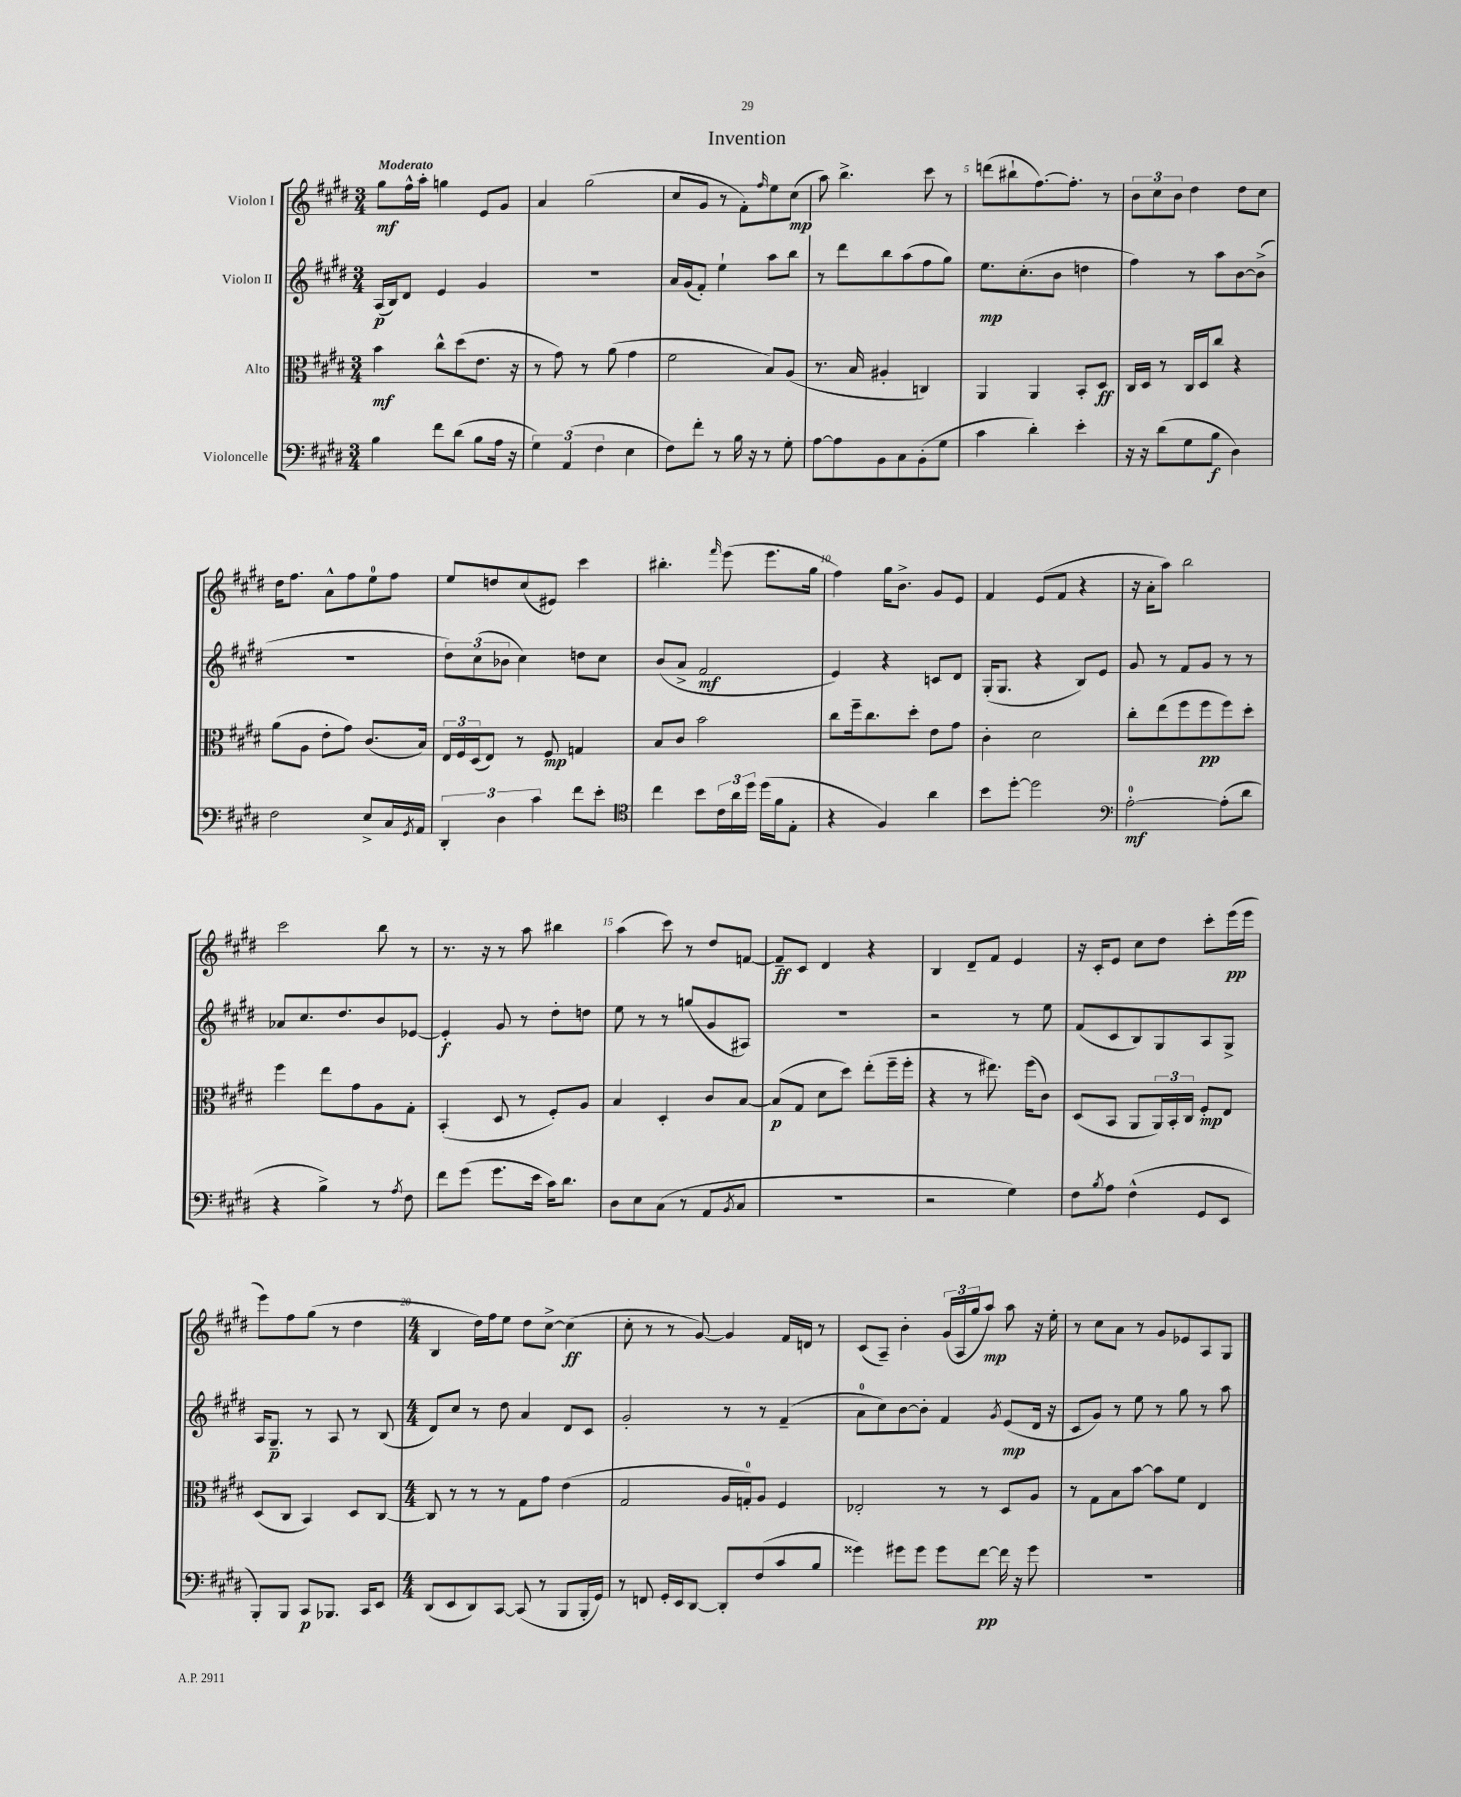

**kern	**dynam	**kern	**dynam	**kern	**dynam	**kern	**dynam
*part4	*part4	*part3	*part3	*part2	*part2	*part1	*part1
*staff4	*staff4	*staff3	*staff3	*staff2	*staff2	*staff1	*staff1
*I"Violoncelle	*	*I"Alto	*	*I"Violon II	*	*I"Violon I	*
*clefF4	*	*clefC3	*	*clefG2	*	*clefG2	*
*k[f#c#g#d#]	*	*k[f#c#g#d#]	*	*k[f#c#g#d#]	*	*k[f#c#g#d#]	*
*M3/4	*	*M3/4	*	*M3/4	*	*M3/4	*
=1	=1	=1	=1	=1	=1	=1	=1
!	!	!	!	!	!	!LO:TX:a:B:t=Moderato	!
4B\	.	4b\	mf	(16A/LL	p	8gg#\L	mf
.	.	.	.	16B/J)	.	.	.
.	.	.	.	8d#/J	.	16ff#^^\L	.
.	.	.	.	.	.	16aa'\JJ	.
8f#\L	.	8cc#^^\L	.	4e/	.	4ggn\	.
(8d#\J	.	(8dd#\	.	.	.	.	.
8B\L	.	8.e\J	.	4g#/	.	8e/L	.
16A\Jk	.	.	.	.	.	8g#/J	.
16r	.	16r	.	.	.	.	.
=2	=2	=2	=2	=2	=2	=2	=2
6G#\)	.	8r	.	2.r	.	4a/	.
.	.	8g#\)	.	.	.	.	.
(6AA/	.	.	.	.	.	.	.
.	.	8r	.	.	.	(2gg#\	.
6F#\	.	.	.	.	.	.	.
.	.	(8a\	.	.	.	.	.
4E\	.	4g#\	.	.	.	.	.
=3	=3	=3	=3	=3	=3	=3	=3
8F#\L)	.	2f#\	.	16a/LL	.	8cc#/L	.
.	.	.	.	(16g#/J	.	.	.
8f#'\J	.	.	.	8f#'/J)	.	8g#/J	.
8r	.	.	.	4ee`\	.	8r	.
16B\	.	.	.	.	.	8f#'\L)	.
16r	.	.	.	.	.	.	.
.	.	.	.	.	.	16qqff#/	.
8r	.	8B/L)	.	8aa\L	.	8ee\	.
8G#'\	.	(8A/J	.	8bb\J	.	(8cc#\J	mp
=4	=4	=4	=4	=4	=4	=4	=4
[8A\L	.	8.r	.	8r	.	8aa\)	.
8A\]	.	.	.	8ddd#\L	.	4.bb^\	.
.	.	16B/	.	.	.	.	.
8BB\	.	4A#X'/	.	8bb\	.	.	.
8C#\	.	.	.	(8aa\	.	.	.
(8BB'\	.	4Cn/)	.	8ff#\	.	8ccc#\	.
8G#\J	.	.	.	8gg#\J)	.	8r	.
=5	=5	=5	=5	=5	=5	=5	=5
4c#\	.	4AA/	.	8.ee\L	mp	(8dddn\L	.
.	.	.	.	.	.	8bb#X`\	.
.	.	.	.	(8.cc#'\	.	.	.
4d#'\)	.	4AA/	.	.	.	[8.ff#\)	.
.	.	.	.	8b\J	.	.	.
.	.	.	.	.	.	8.ff#'\J]	.
4e'\	.	8BB'/L	.	4ddn\	.	.	.
.	.	8D#/J	ff	.	.	8r	.
=6	=6	=6	=6	=6	=6	=6	=6
16r	.	16C#/LL	.	4ff#\)	.	12b\L	.
16r	.	16D#/JJ	.	.	.	.	.
.	.	.	.	.	.	12cc#\	.
(8d#\L	.	8r	.	.	.	.	.
.	.	.	.	.	.	12b\J	.
8G#\	.	16C#/LL	.	8r	.	4dd#\	.
.	.	16D#/J	.	.	.	.	.
8B\J	f	8cc#/J	.	8aa\L	.	.	.
4D#\)	.	4r	.	[8b\	.	8dd#\L	.
.	.	.	.	(8b^\J]	.	8cc#\J	.
!!LO:LB:g=z
=7	=7	=7	=7	=7	=7	=7	=7
2F#\	.	(8a\L	.	2.r	.	16dd#\KL	.
.	.	.	.	.	.	8.ff#\J	.
.	.	8A\J	.	.	.	.	.
.	.	8e'\L	.	.	.	8a^^\L	.
.	.	8g#\J)	.	.	.	8ff#\	.
8E^/L	.	(8.c#/L	.	.	.	8ee\	.
16C#/L	.	.	.	.	.	8ff#\J	.
8qGG#/	.	.	.	.	.	.	.
16AA/JJ	.	16B/Jk)	.	.	.	.	.
=8	=8	=8	=8	=8	=8	=8	=8
6DD#'/	.	24E/LL	.	12dd#\L)	.	8ee/L	.
.	.	24F#/	.	.	.	.	.
.	.	(24D#/J	.	(12cc#\	.	.	.
.	.	8E/J)	.	.	.	8ddn/	.
6D#\	.	.	.	12b-X\J	.	.	.
.	.	8r	.	4cc#\)	.	(8cc#/	.
6c#\	.	.	.	.	.	.	.
.	.	8F#/	mp	.	.	8e#X/J)	.
8f#\L	.	4Gn/	.	8ddn\L	.	4ccc#\	.
8e'\J	.	.	.	8cc#\J	.	.	.
=9	=9	=9	=9	=9	=9	=9	=9
*clefC4	*	*	*	*	*	*	*
4cc#\	.	8B/L	.	(8b/L	.	4.bb#X'\	.
.	.	8c#/J	.	8a^/J	.	.	.
8b\L	.	2b\	.	2f#/	mf	.	.
.	.	.	.	.	.	16qqfff#/	.
24c#\L	.	.	.	.	.	(8eee\	.
24a\	.	.	.	.	.	.	.
24dd#\JJ	.	.	.	.	.	.	.
(16dd#\LL	.	.	.	.	.	8.eee\L	.
16f#\J	.	.	.	.	.	.	.
8E'\J	.	.	.	.	.	.	.
.	.	.	.	.	.	16gg#\Jk	.
=10	=10	=10	=10	=10	=10	=10	=10
4r	.	8cc#\L	.	4e/)	.	4ff#\)	.
.	.	16ff#~\k	.	.	.	.	.
.	.	8.cc#\	.	.	.	.	.
4F#/)	.	.	.	4r	.	16gg#\KL	.
.	.	.	.	.	.	8.b^\J	.
.	.	8dd#'\J	.	.	.	.	.
4a\	.	8e\L	.	8cn/L	.	8g#/L	.
.	.	8g#\J	.	8d#/J	.	8e/J	.
=11	=11	=11	=11	=11	=11	=11	=11
8b\L	.	4c#'\	.	(16G#'/KL	.	4f#/	.
.	.	.	.	8.G#/J	.	.	.
[8dd#'\J	.	.	.	.	.	.	.
2dd#\]	.	2d#\	.	4r	.	(8e/L	.
.	.	.	.	.	.	8f#/J	.
.	.	.	.	8B/L)	.	4r	.
.	.	.	.	8e/J	.	.	.
=12	=12	=12	=12	=12	=12	=12	=12
*clefF4	*	*	*	*	*	*	*
[2A'\	mf	8cc#'\L	.	8g#/	.	16r	.
.	.	.	.	.	.	16a'\KL	.
.	.	(8ee\	.	8r	.	8aa\J)	.
.	.	8ff#\	.	8f#/L	.	2bb\	.
.	.	8ff#\	pp	8g#/J	.	.	.
(8A'\L]	.	8ff#\)	.	8r	.	.	.
8d#\J	.	8dd#'\J	.	8r	.	.	.
!!LO:LB:g=z
=13	=13	=13	=13	=13	=13	=13	=13
4r	.	4ff#\	.	8a-X/L	.	2ccc#\	.
.	.	.	.	8.cc#/	.	.	.
4B^\)	.	8ee\L	.	.	.	.	.
.	.	.	.	8.dd#/	.	.	.
.	.	8g#\	.	.	.	.	.
8r	.	8A\	.	8b/	.	8bb\	.
8qA/	.	.	.	.	.	.	.
8F#\	.	8G#'\J	.	[8e-X/J	.	8r	.
=14	=14	=14	=14	=14	=14	=14	=14
8f#\L	.	(4BB'/	.	4e-'/]	f	8.r	.
(8g#\J	.	.	.	.	.	.	.
.	.	.	.	.	.	16r	.
8.g#\L	.	8D#/	.	8g#/	.	8r	.
.	.	8r	.	8r	.	8aa\	.
16e\Jk	.	.	.	.	.	.	.
16c#\KL)	.	8F#'/L)	.	8dd#'\L	.	4bb#X\	.
8.d#\J	.	.	.	.	.	.	.
.	.	8A/J	.	8ddn\J	.	.	.
=15	=15	=15	=15	=15	=15	=15	=15
8D#\L	.	4B/	.	8ee\	.	(4aa\	.
8E\	.	.	.	8r	.	.	.
(8C#\J	.	4D#'/	.	8r	.	8ccc#\)	.
8r	.	.	.	(8ggn/L	.	8r	.
8AA/L	.	8c#/L	.	8g#/	.	8dd#/L	.
8qBB/	.	.	.	.	.	.	.
8C#/J	.	[8B/J	.	8A#X/J)	.	[8fn/J	.
=16	=16	=16	=16	=16	=16	=16	=16
2.r	.	(8B/L]	p	2.r	.	8f~/L]	ff
.	.	8G#/J	.	.	.	8c#/J	.
.	.	8d#\L	.	.	.	4d#/	.
.	.	8dd#\J)	.	.	.	.	.
.	.	(8ee'\L	.	.	.	4r	.
.	.	16ff#~\L	.	.	.	.	.
.	.	16ff#'\JJ	.	.	.	.	.
=17	=17	=17	=17	=17	=17	=17	=17
2r	.	4r	.	2r	.	4B/	.
.	.	8r	.	.	.	8d#~/L	.
.	.	8.ee#X\)	.	.	.	8f#/J	.
4G#\)	.	.	.	8r	.	4e/	.
.	.	(16ff#\KL	.	.	.	.	.
.	.	8c#\J)	.	8ee\	.	.	.
=18	=18	=18	=18	=18	=18	=18	=18
8F#\L	.	(8D#/L	.	(8f#/L	.	16r	.
.	.	.	.	.	.	16c#'/KL	.
8qB/	.	.	.	.	.	.	.
8A\J	.	8BB/J	.	8c#/	.	8e/J	.
(4F#^^\	.	8AA/L	.	8B/)	.	8cc#\L	.
.	.	24AA/L)	.	8G#/	.	8dd#\J	.
.	.	24BB'/	.	.	.	.	.
.	.	24C#/JJ	.	.	.	.	.
8GG#/L	.	8F#'/L	mp	8A/	.	8ccc#'\L	.
8EE/J	.	8E/J	.	8G#^/J	.	(16eee\L	pp
.	.	.	.	.	.	16eee\JJ	.
!!LO:LB:g=z
=19	=19	=19	=19	=19	=19	=19	=19
8BBB'/L)	.	(8D#/L	.	16A/KL	.	8eee\L)	.
.	.	.	.	8.G#~/J	p	.	.
8BBB/J	.	8C#/J	.	.	.	8ff#\	.
8CC#/L	p	4BB/)	.	8r	.	(8gg#\J	.
8.BBB-X/J	.	.	.	8A/	.	8r	.
.	.	8D#/L	.	8r	.	4dd#\	.
16CC#/KL	.	.	.	.	.	.	.
8EE/J	.	[8C#/J	.	(8B/	.	.	.
=20	=20	=20	=20	=20	=20	=20	=20
*M4/4	*	*M4/4	*	*M4/4	*	*M4/4	*
(8DD#/L	.	8C#/]	.	8d#/L)	.	4B/	.
8EE/	.	8r	.	8cc#/J	.	.	.
8DD#/)	.	8r	.	8r	.	16dd#\LL)	.
.	.	.	.	.	.	16ff#\J	.
[8CC#/J	.	8r	.	8dd#\	.	8ee\J	.
(8CC#/]	.	8G#\L	.	4a/	.	8dd#\L	.
8r	.	8g#\J	.	.	.	[8cc#^\J	.
8BBB/L	.	(4e\	.	8d#/L	.	(4cc#\]	ff
16BBB'/L	.	.	.	8c#/J	.	.	.
16GG#/JJ)	.	.	.	.	.	.	.
=21	=21	=21	=21	=21	=21	=21	=21
8r	.	2G#/	.	2g#'/	.	8cc#'\	.
8FFn/	.	.	.	.	.	8r	.
16GG#'/LL	.	.	.	.	.	8r	.
16EE/J	.	.	.	.	.	.	.
[8DD#/J	.	.	.	.	.	[8g#/)	.
8DD#'/L]	.	16A/LL	.	8r	.	4g#/]	.
.	.	16Gn'/J)	.	.	.	.	.
(8F#/	.	8A/J	.	8r	.	.	.
8c#/	.	4F#/	.	(4f#~/	.	16f#/LL	.
.	.	.	.	.	.	16dn/JJ	.
8B/J	.	.	.	.	.	8r	.
=22	=22	=22	=22	=22	=22	=22	=22
4g##X\)	.	2E-X'/	.	8a\L	.	(8c#/L	.
.	.	.	.	8cc#\)	.	8A~/J)	.
8g#X\L	.	.	.	[8b\	.	4b'\	.
8g#\J	.	.	.	8b'\J]	.	.	.
8g#\L	.	8r	.	4f#/	.	(24g#/LL	.
.	.	.	.	.	.	24A/	.
.	.	.	.	.	.	24gg#/J	.
[8f#\J	pp	8r	.	.	.	8aa/J)	mp
.	.	.	.	8qg#/	.	.	.
16f#\]	.	8D#/L	.	(8e/L	mp	8aa\	.
16r	.	.	.	.	.	.	.
8g#\	.	8A/J	.	16d#/Jk	.	16r	.
.	.	.	.	16r	.	16ee'\	.
=23	=23	=23	=23	=23	=23	=23	=23
1r	.	8r	.	8c#/L	.	8r	.
.	.	8G#\L	.	8g#/J)	.	8cc#\L	.
.	.	8B\	.	8r	.	8a\J	.
.	.	[8b\J	.	8ee\	.	8r	.
.	.	8b\L]	.	8r	.	8g#/L	.
.	.	8f#\J	.	8gg#\	.	8e-X/	.
.	.	4E/	.	8r	.	8A/	.
.	.	.	.	8aa\	.	8G#/J	.
==	==	==	==	==	==	==	==
*-	*-	*-	*-	*-	*-	*-	*-
